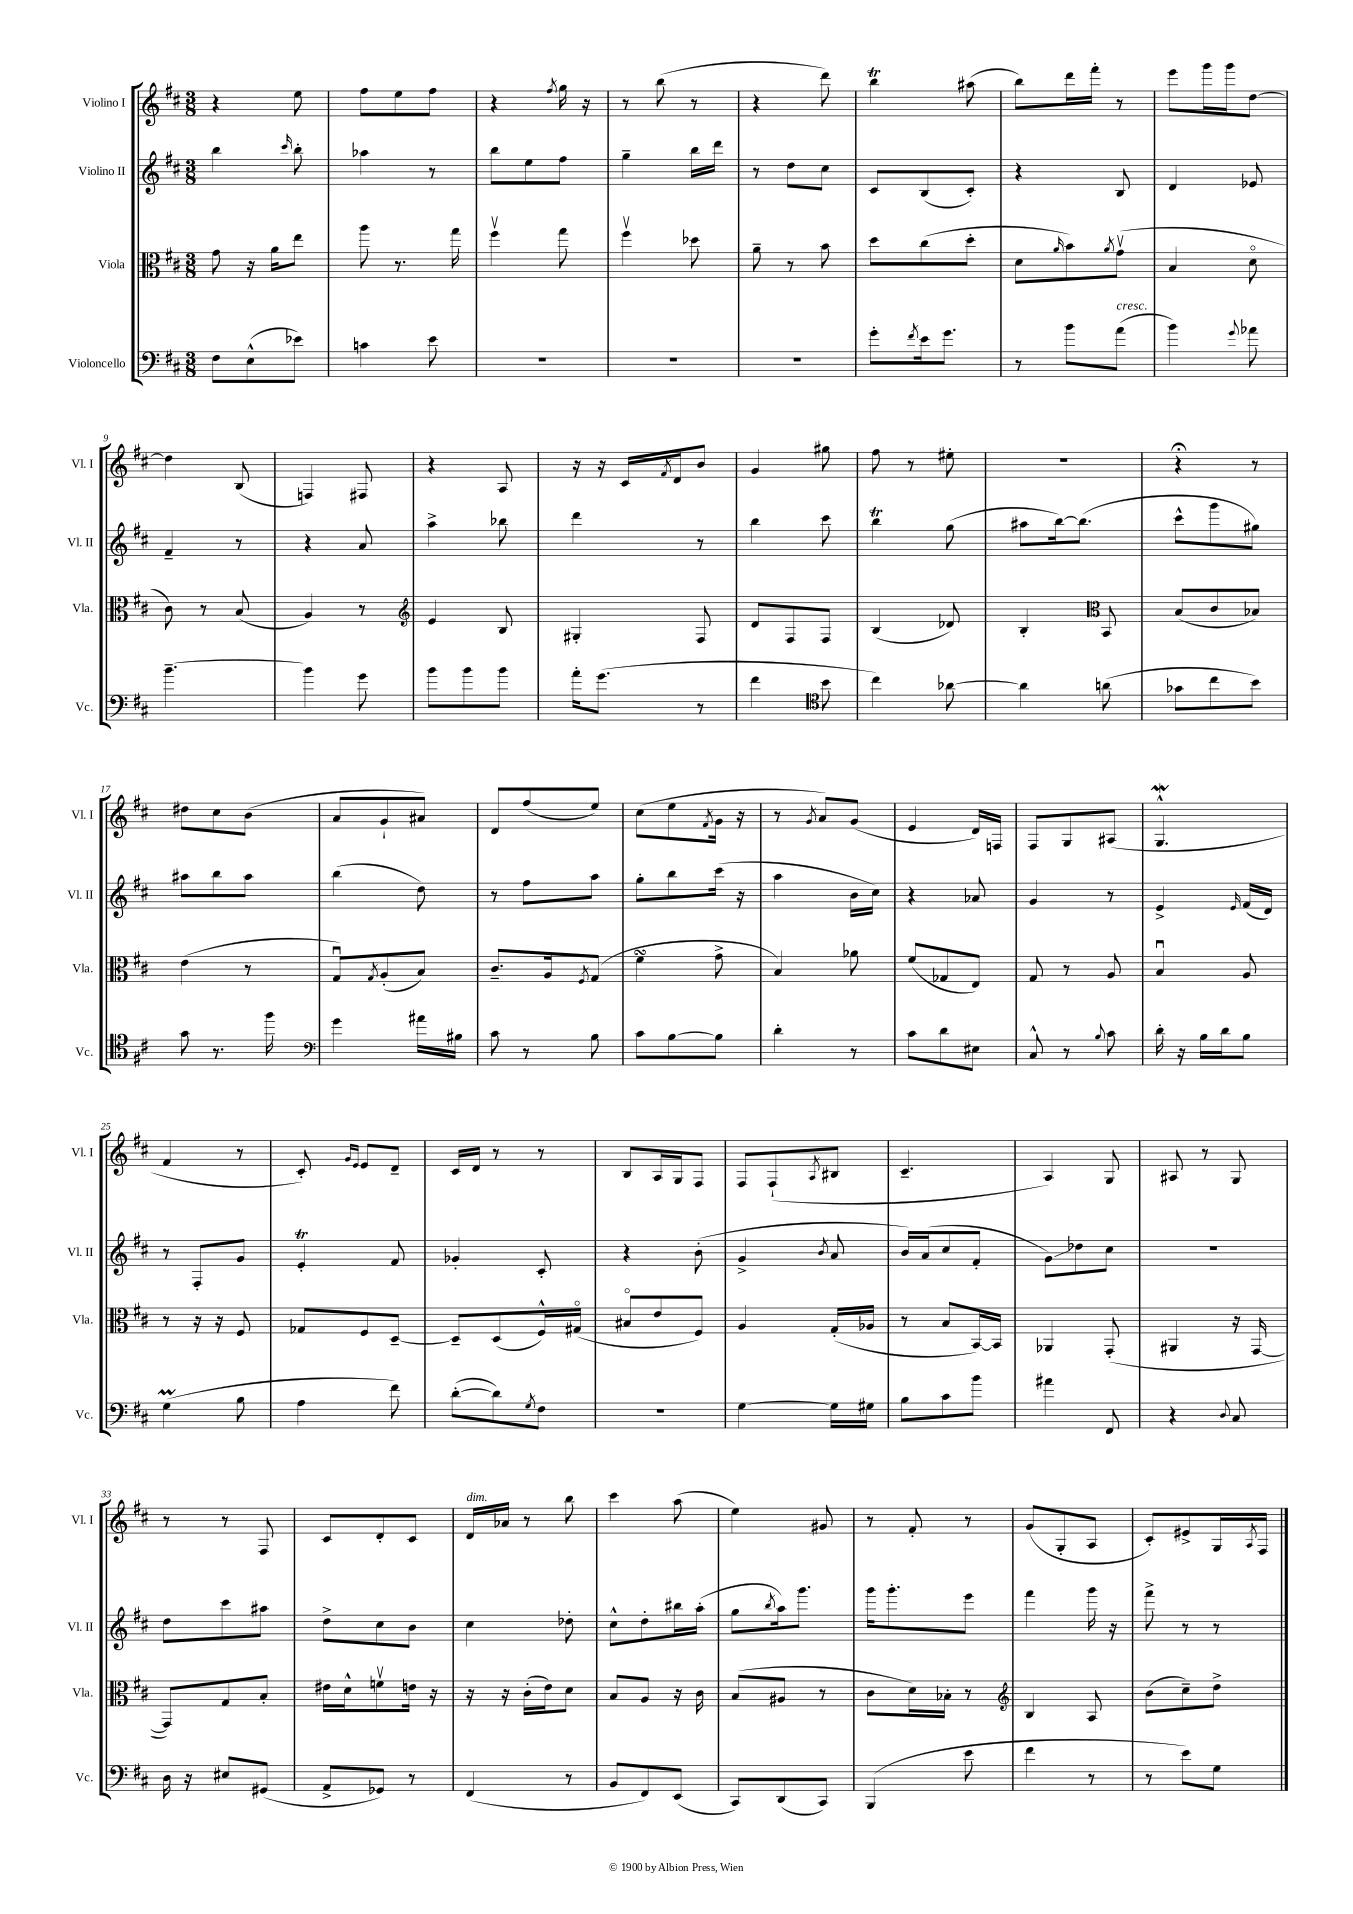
<<
\new StaffGroup <<
\new Staff = "s0" \with { instrumentName = "Violino I" shortInstrumentName = "Vl. I" } {
    \clef treble \key d \major \numericTimeSignature \time 3/8
    r4 e''8 |
    fis''8 e''8 fis''8 |
    r4 \acciaccatura { fis''8 } g''16 r16 |
    r8 b''8( r8 |
    r4 d'''8) |
    b''4\trill ais''8( |
    b''8) d'''16 fis'''16-. r8 |
    e'''8 g'''16 g'''16 d''8~ |
    d''4 b8( |
    f4) fis8 |
    r4 a8 |
    r16 r16 cis'16 \acciaccatura { fis'8 } d'16 b'8 |
    g'4 gis''8 |
    fis''8 r8 eis''8-. |
    R4. |
    r4\fermata r8 |
    dis''8 cis''8 b'8( |
    a'8 g'8-! ais'8) |
    d'8 fis''8( e''8) |
    cis''8( e''8 \acciaccatura { fis'8 } g'16 r16 |
    r8 \acciaccatura { g'8 } a'8) g'8( |
    e'4 d'16) f16 |
    fis8 g8 ais8( |
    g4.-^\mordent |
    fis'4 r8 |
    cis'8-.) \grace { g'16 e'16 } e'8 d'8-- |
    cis'16 d'16 r8 r8 |
    b8 a16 g16 fis8 |
    fis8 fis8-!( \acciaccatura { a8 } bis8 |
    cis'4.-- |
    a4) g8 |
    ais8 r8 g8 |
    r8 r8 fis8 |
    cis'8 d'8-. cis'8 |
    d'16^\markup { \italic "dim." } aes'16 r8 b''8 |
    cis'''4 a''8( |
    e''4) gis'8 |
    r8 fis'8-. r8 |
    g'8( g8-. a8 |
    cis'8-.) eis'8-> g16 \acciaccatura { a8 } fis16 \bar "|." |
}
\new Staff = "s1" \with { instrumentName = "Violino II" shortInstrumentName = "Vl. II" } {
    \clef treble \key d \major \numericTimeSignature \time 3/8
    b''4 \grace { cis'''16 } b''8-. |
    aes''4 r8 |
    b''8 e''8 fis''8 |
    g''4-- b''16 d'''16 |
    r8 d''8 cis''8 |
    cis'8 b8( cis'8-.) |
    r4 b8 |
    d'4 ees'8 |
    fis'4-- r8 |
    r4 a'8 |
    a''4-> bes''8 |
    d'''4 r8 |
    b''4 cis'''8 |
    b''4\trill g''8( |
    ais''8 b''16~) b''8.( |
    cis'''8-^ g'''8 gis''8) |
    ais''8 b''8 ais''8 |
    b''4( d''8) |
    r8 fis''8 a''8 |
    g''8-. b''8 cis'''16( r16 |
    a''4 b'16 cis''16) |
    r4 aes'8 |
    g'4 r8 |
    e'4-> \grace { e'16 } fis'16( d'16) |
    r8 fis8-. g'8 |
    e'4-.\trill fis'8 |
    ges'4-. cis'8-. |
    r4 b'8-.( |
    g'4-> \acciaccatura { b'8 } a'8 |
    b'16) a'16( cis''8 fis'8-. |
    g'8\glissando) des''8 cis''8 |
    R4. |
    d''8 cis'''8 ais''8 |
    d''8-> cis''8 b'8 |
    cis''4 des''8-. |
    cis''8-^ d''8-. bis''16 a''16-.( |
    g''8 \acciaccatura { b''8 } a''16) g'''8. |
    g'''16 g'''8.-. e'''8 |
    fis'''4 g'''16 r16 |
    fis'''8-> r8 r8 \bar "|." |
}
\new Staff = "s2" \with { instrumentName = "Viola" shortInstrumentName = "Vla." } {
    \clef alto \key d \major \numericTimeSignature \time 3/8
    g'8 r16 a'16 e''8 |
    a''8 r8. g''16 |
    fis''4\upbow g''8 |
    fis''4\upbow des''8 |
    a'8-- r8 b'8 |
    d''8 cis''8( d''8-. |
    d'8 \grace { a'16 } b'8) \acciaccatura { a'8 } g'8\upbow( |
    b4 d'8\flageolet |
    cis'8) r8 b8( |
    a4) r8 |
    \clef treble e'4 b8 |
    gis4-. fis8 |
    d'8 fis8 fis8 |
    b4( des'8) |
    b4-. \clef alto b,8 |
    b8( cis'8 bes8) |
    e'4( r8 |
    g8\downbow) \acciaccatura { g8 } a8-.( b8) |
    cis'8.-- a16 \acciaccatura { fis8 } g8( |
    fis'4\turn g'8-> |
    b4) aes'8 |
    fis'8( ges8 e8) |
    g8 r8 a8 |
    b4\downbow a8 |
    r8 r16 r16 fis8 |
    ges8 fis8 d8~-- |
    d8-- d8( fis16-^) gis16\flageolet( |
    bis8\flageolet e'8 fis8) |
    a4 g16-.( aes16 |
    r8 b8 b,16~) b,16 |
    aes,4 g,8-.( |
    ais,4 r16 g,16~ |
    g,8) g8 b8-. |
    eis'16 d'16-^ f'8\upbow e'16 r16 |
    r16 r16 cis'16-.( e'16) d'8 |
    b8 a8 r16 cis'16 |
    b8( ais8 r8 |
    cis'8 d'16) bes16-. r8 |
    \clef treble b4 a8 |
    b'8( cis''8--) d''8-> \bar "|." |
}
\new Staff = "s3" \with { instrumentName = "Violoncello" shortInstrumentName = "Vc." } {
    \clef bass \key d \major \numericTimeSignature \time 3/8
    fis8 e8-^( ees'8) |
    c'4 e'8 |
    R4. |
    R4. |
    R4. |
    g'8-. \acciaccatura { fis'8 } e'16 g'8. |
    r8 b'8 a'8^\markup { \italic "cresc." }( |
    b'4) \appoggiatura { g'8 } aes'8 |
    b'4.~-- |
    b'4 g'8 |
    b'8 b'8 b'8 |
    a'16-. g'8.( r8 |
    fis'4 \clef tenor b'8 |
    cis''4) aes'8~ |
    aes'4 a'8( |
    ges'8 cis''8 b'8) |
    g'8 r8. fis''16 |
    \clef bass g'4 ais'16 bis16 |
    cis'8 r8 b8 |
    cis'8 b8~ b8 |
    d'4-. r8 |
    cis'8 d'8 eis8 |
    cis8-^ r8 \appoggiatura { b8 } cis'8 |
    d'16-. r16 b16 d'16 b8 |
    g4\prall( b8 |
    a4 fis'8) |
    d'8~-.( d'8) \acciaccatura { g8 } fis8 |
    R4. |
    g4~ g16 gis16 |
    b8 cis'8 b'8 |
    ais'4 fis,8 |
    r4 \appoggiatura { d8 } cis8 |
    d16 r16 eis8 gis,8( |
    a,8-> ges,8) r8 |
    fis,4( r8 |
    b,8 fis,8) e,8( |
    cis,8) d,8( cis,8) |
    b,,4( e'8 |
    fis'4 r8 |
    r8 e'8) g8 \bar "|." |
}
>>
>>
